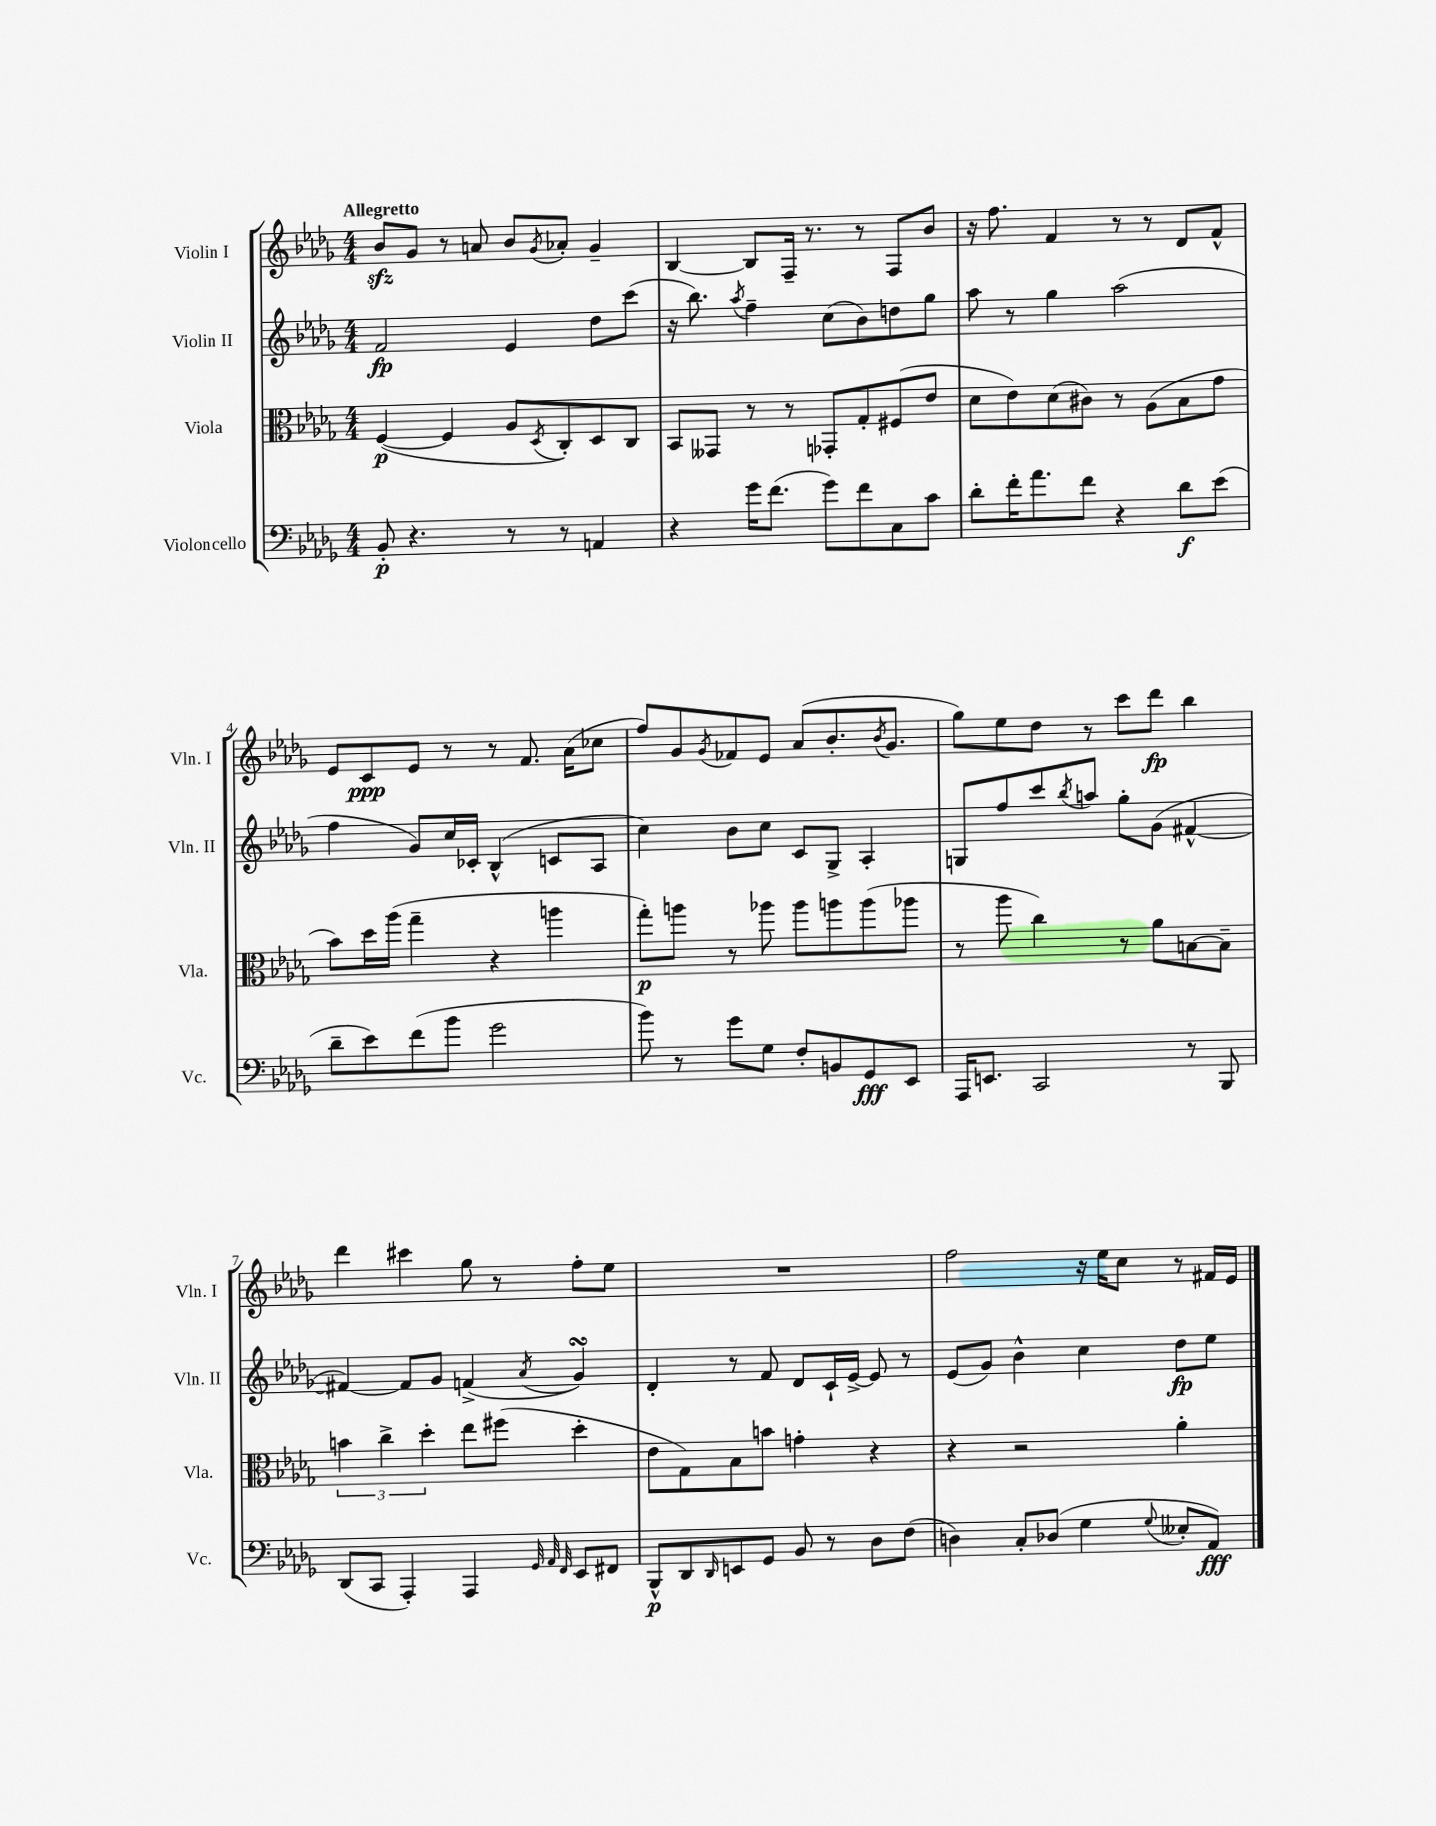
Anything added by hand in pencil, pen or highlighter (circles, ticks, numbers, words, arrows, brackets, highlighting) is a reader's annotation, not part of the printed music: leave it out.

**kern	**dynam	**kern	**dynam	**kern	**dynam	**kern	**dynam
*part4	*part4	*part3	*part3	*part2	*part2	*part1	*part1
*staff4	*staff4	*staff3	*staff3	*staff2	*staff2	*staff1	*staff1
*I"Violoncello	*	*I"Viola	*	*I"Violin II	*	*I"Violin I	*
*I'Vc.	*	*I'Vla.	*	*I'Vln. II	*	*I'Vln. I	*
*clefF4	*	*clefC3	*	*clefG2	*	*clefG2	*
*k[b-e-a-d-g-]	*	*k[b-e-a-d-g-]	*	*k[b-e-a-d-g-]	*	*k[b-e-a-d-g-]	*
*M4/4	*	*M4/4	*	*M4/4	*	*M4/4	*
=1	=1	=1	=1	=1	=1	=1	=1
!	!	!	!	!	!	!LO:TX:a:B:t=Allegretto	!
8BB-'/	p	([4F/	p	2f/	fp	8b-zz/L	.
4.r	.	.	.	.	.	8g-/J	.
.	.	4F/]	.	.	.	8r	.
.	.	.	.	.	.	8an/	.
8r	.	8A-/L	.	4e-/	.	8b-/L	.
.	.	8qD-/	.	.	.	8qg-/	.
8r	.	8C'/)	.	.	.	8a-X'/J	.
4AAn/	.	8D-/	.	8dd-\L	.	4g-~/	.
.	.	8C/J	.	(8ccc\J	.	.	.
=2	=2	=2	=2	=2	=2	=2	=2
4r	.	8BB-/L	.	16r	.	[4B-/	.
.	.	.	.	8.bb-\)	.	.	.
.	.	8GG--X/J	.	.	.	.	.
.	.	.	.	8qaa-/	.	.	.
16g-\KL	.	8r	.	4ff~\	.	8B-/L]	.
(8.f\J	.	.	.	.	.	.	.
.	.	8r	.	.	.	16F~/Jk	.
.	.	.	.	.	.	8.r	.
8g-\L)	.	8GG-X'/L	.	(8cc\L	.	.	.
8f\	.	8G-'/	.	8b-\)	.	8r	.
8C\	.	(8F#X/	.	8ddn\	.	8F/L	.
8c\J	.	8e-/J	.	8gg-\J	.	8b-/J	.
=3	=3	=3	=3	=3	=3	=3	=3
8d-'\L	.	8d-\L	.	8aa-\	.	16r	.
.	.	.	.	.	.	8.ff\	.
16f'\K	.	8e-\)	.	8r	.	.	.
8.a-\	.	.	.	.	.	.	.
.	.	(8d-\	.	4gg-\	.	4f/	.
8f\J	.	8c#X\J)	.	.	.	.	.
4r	.	8r	.	(2aa-\	.	8r	.
.	.	(8A-\L	.	.	.	8r	.
8d-\L	f	8B-\	.	.	.	8d-/L	.
(8e-\J	.	8g-\J	.	.	.	8f^^/J	.
!!LO:LB:g=z
=4	=4	=4	=4	=4	=4	=4	=4
8d-~\L	.	8b-\L)	.	4ff\	.	8e-/L	.
8e-\)	.	16dd-\L	.	.	.	8c/	ppp
.	.	(16aa-\JJ	.	.	.	.	.
(8f\	.	4gg-~\	.	8g-/L)	.	8e-/J	.
8b-\J	.	.	.	16cc/L	.	8r	.
.	.	.	.	16c-X'/JJ	.	.	.
2g-\	.	4r	.	(4B-^^/	.	8r	.
.	.	.	.	.	.	8.f/	.
.	.	4aan\	.	8cn/L	.	.	.
.	.	.	.	.	.	(16a-\KL	.
.	.	.	.	8A-/J	.	8cc-X\J	.
=5	=5	=5	=5	=5	=5	=5	=5
8b-\)	.	8gg-'\L)	p	4cc\)	.	8ff/L)	.
8r	.	8aan\J	.	.	.	8g-/	.
.	.	.	.	.	.	8qg-/	.
8g-\L	.	8r	.	8b-\L	.	8f-X/	.
8G-\J	.	8aa-X\	.	8cc\J	.	8e-/J	.
8F'/L	.	8aa-\L	.	8c/L	.	(8a-/L	.
8BBn/	.	8aan\	.	8G-^/J	.	8.b-'/	.
8GG-/	fff	(8aa\	.	4A-'/	.	.	.
.	.	.	.	.	.	8qb-/	.
.	.	.	.	.	.	8.g-/J	.
8EE-/J	.	8aa-X\J	.	.	.	.	.
=6	=6	=6	=6	=6	=6	=6	=6
16AAA-/KL	.	8r	.	8Gn/L	.	8gg-\L)	.
8.EEn/J	.	.	.	.	.	.	.
.	.	8aa-\	.	8ff/	.	8ee-\	.
2CC/	.	4cc\)	.	8ccc/	.	8dd-\J	.
.	.	.	.	8qbb-/	.	.	.
.	.	.	.	8aan/J	.	8r	.
.	.	8r	.	8gg-'\L	.	8ccc\L	.
.	.	8a-\L	.	(8g-\J	.	8ddd-\J	fp
8r	.	[8Bn\	.	[4f#X^^/	.	4bb-\	.
8BBB-/	.	8B~\J]	.	.	.	.	.
!!LO:LB:g=z
=7	=7	=7	=7	=7	=7	=7	=7
(8DD-/L	.	6bn\	.	4f#X/_)	.	4ddd-\	.
8CC/J	.	.	.	.	.	.	.
.	.	6cc^\	.	.	.	.	.
4AAA-'/)	.	.	.	8f#/L]	.	4ccc#X\	.
.	.	6dd-'\	.	.	.	.	.
.	.	.	.	8g-/J	.	.	.
4AAA-/	.	8ee-\L	.	(4fn^/	.	8gg-\	.
.	.	(8ff#X\J	.	.	.	8r	.
32qqGG-/	.	.	.	.	.	.	.
32qqAA-/	.	.	.	.	.	.	.
32qqFF/	.	.	.	8qa-/	.	.	.
8EE-/L	.	4dd-'\	.	4g-sSSs/)	.	8ff'\L	.
8FF#X/J	.	.	.	.	.	8ee-\J	.
=8	=8	=8	=8	=8	=8	=8	=8
8BBB-^^/L	p	8e-\L	.	4d-'/	.	1r	.
8DD-/	.	8G-\)	.	.	.	.	.
16qqDD-/	.	.	.	.	.	.	.
8EEn/	.	8B-\	.	8r	.	.	.
8GG-/J	.	8bn\J	.	8f/	.	.	.
8BB-/	.	4gn'\	.	8d-/L	.	.	.
8r	.	.	.	16c`/L	.	.	.
.	.	.	.	[16e-^/JJ	.	.	.
8D-\L	.	4r	.	8e-/]	.	.	.
(8F\J	.	.	.	8r	.	.	.
=9	=9	=9	=9	=9	=9	=9	=9
4Dn\)	.	4r	.	(8e-/L	.	2ff\	.
.	.	.	.	8g-/J)	.	.	.
8C'/L	.	2r	.	4b-^^\	.	.	.
(8D-X/J	.	.	.	.	.	.	.
4G-\	.	.	.	4cc\	.	16r	.
.	.	.	.	.	.	16ee-\KL	.
.	.	.	.	.	.	8cc\J	.
8qqG-/	.	.	.	.	.	.	.
8E--X'/L	.	4a-'\	.	8dd-\L	fp	8r	.
8AA-/J)	fff	.	.	8ee-\J	.	16f#X/LL	.
.	.	.	.	.	.	16e-/JJ	.
==	==	==	==	==	==	==	==
*-	*-	*-	*-	*-	*-	*-	*-
